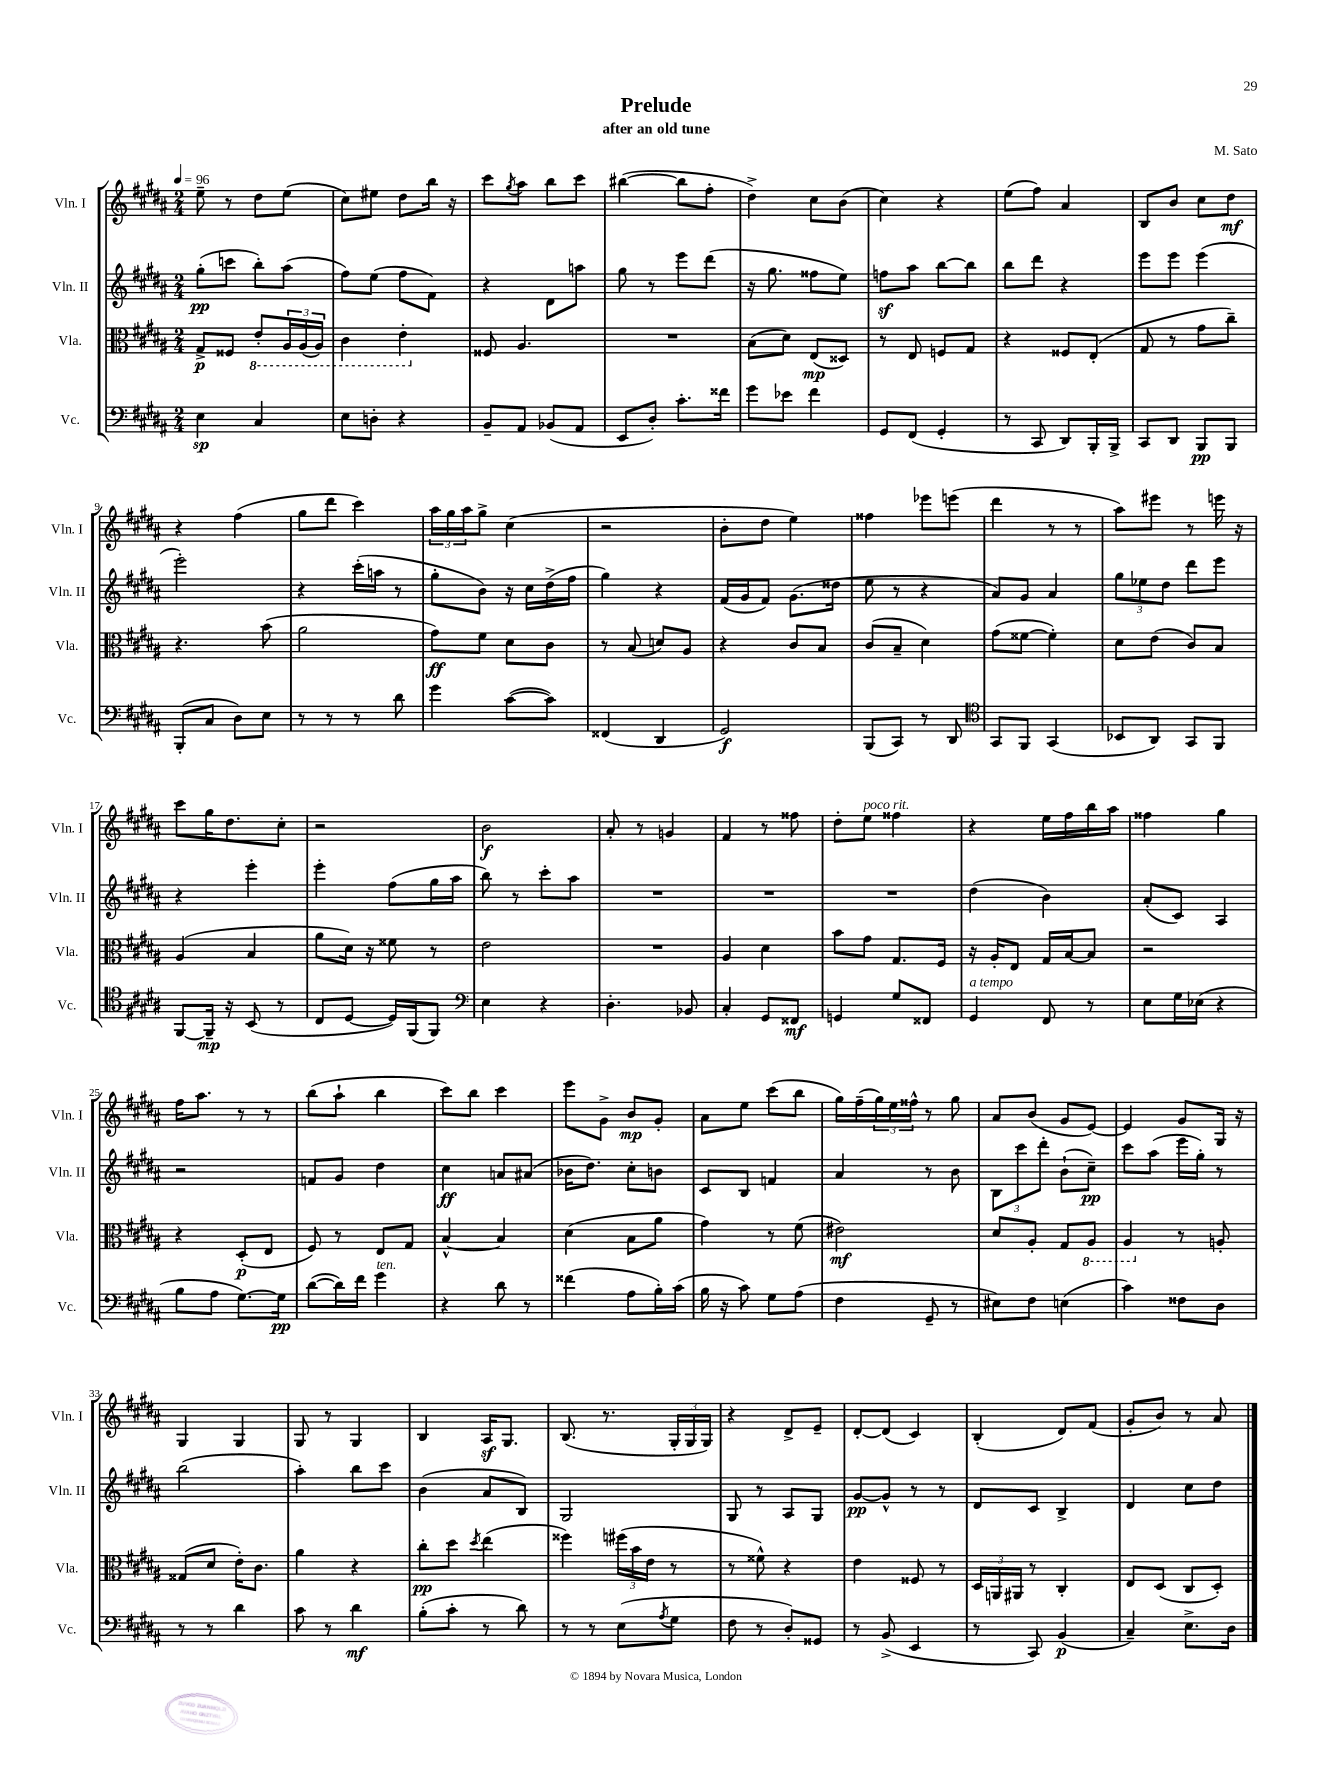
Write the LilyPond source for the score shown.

\header { title = "Prelude" composer = "M. Sato" subtitle = "after an old tune" }
<<
\new StaffGroup <<
\new Staff = "s0" \with { instrumentName = "Vln. I" shortInstrumentName = "Vln. I" } {
    \clef treble \key b \major \numericTimeSignature \time 2/4 \tempo 4 = 96
    e''8-- r8 dis''8 e''8( |
    cis''8) eis''8 dis''8 b''16 r16 |
    cis'''8 \acciaccatura { gis''8 } ais''8 b''8 cis'''8 |
    bis''4~( bis''8 fis''8-. |
    dis''4->) cis''8 b'8( |
    cis''4) r4 |
    e''8( fis''8) ais'4 |
    b8 b'8 cis''8 dis''8\mf |
    r4 fis''4( |
    gis''8 dis'''8 cis'''4) |
    \tuplet 3/2 { ais''16 gis''16 ais''16 } gis''8-> cis''4( |
    r2 |
    b'8-. dis''8 e''4) |
    fisis''4 ees'''8 e'''8( |
    dis'''4 r8 r8 |
    ais''8) eis'''8 r8 e'''16 r16 |
    cis'''8 gis''16 dis''8. cis''8-. |
    r2 |
    b'2\f |
    ais'8-. r8 g'4 |
    fis'4 r8 fisis''8 |
    dis''8-. e''8^\markup { \italic "poco rit." } fisis''4 |
    r4 e''16 fis''16 b''16 ais''16 |
    fisis''4 gis''4 |
    fis''16 ais''8. r8 r8 |
    b''8( ais''8-! b''4 |
    cis'''8) b''8 cis'''4 |
    e'''8 gis'8-> b'8\mp gis'8-. |
    ais'8 e''8 cis'''8( b''8 |
    gis''16) fis''16--( \tuplet 3/2 { gis''16) e''16 fisis''16-^ } r8 gis''8 |
    ais'8 b'8( gis'8 e'8~) |
    e'4 gis'8 gis16 r16 |
    gis4 gis4 |
    gis8 r8 gis4 |
    b4 ais16\sf gis8. |
    b8.( r8. \tuplet 3/2 { gis16-. gis16 gis16) } |
    r4 dis'8-> e'8-- |
    dis'8~-. dis'8( cis'4) |
    b4-.( dis'8) fis'8( |
    gis'8-. b'8) r8 ais'8 \bar "|." |
}
\new Staff = "s1" \with { instrumentName = "Vln. II" shortInstrumentName = "Vln. II" } {
    \clef treble \key b \major \numericTimeSignature \time 2/4
    gis''8-.\pp( c'''8 b''8-.) ais''8( |
    fis''8) e''8( fis''8 fis'8) |
    r4 dis'8 a''8 |
    gis''8 r8 e'''8 dis'''8( |
    r16 gis''8. fisis''8 e''8) |
    f''8\sf ais''8 b''8~ b''8 |
    b''8 dis'''8 r4 |
    e'''8 e'''8 e'''4( |
    e'''2-.) |
    r4 cis'''16-.( a''16 r8 |
    gis''8-. b'8) r16 cis''16 dis''16->( fis''16 |
    gis''4) r4 |
    fis'16( gis'16 fis'8) gis'8.( disis''16 |
    e''8 r8 r4 |
    ais'8) gis'8 ais'4 |
    \tuplet 3/2 { gis''8 ees''8 dis''8 } dis'''8 e'''8 |
    r4 e'''4-. |
    e'''4-. fis''8( gis''16 ais''16 |
    b''8) r8 cis'''8-. ais''8 |
    R2 |
    R2 |
    R2 |
    dis''4( b'4) |
    ais'8-.( cis'8) ais4 |
    r2 |
    f'8 gis'8 dis''4 |
    cis''4\ff a'8 ais'8( |
    bes'16 dis''8.) cis''8-. b'8 |
    cis'8 b8 f'4 |
    ais'4 r8 b'8 |
    \tuplet 3/2 { b8 cis'''8 dis'''8-. } b'8-!( cis''8--\pp) |
    cis'''8 ais''8( e'''16 gis''16-.) r8 |
    b''2( |
    ais''4-.) b''8 cis'''8 |
    b'4( ais'8 b8) |
    gis2 |
    gis8 r8 ais8 gis8 |
    gis'8~\pp gis'8-^ r8 r8 |
    dis'8 cis'8 b4-> |
    dis'4 cis''8 dis''8 \bar "|." |
}
\new Staff = "s2" \with { instrumentName = "Vla." shortInstrumentName = "Vla." } {
    \clef alto \key b \major \numericTimeSignature \time 2/4
    gis8->\p fisis8 \ottava #-1 e8-. \tuplet 3/2 { ais,16 ais,16( ais,16) } |
    cis4 e4-. \ottava #0 |
    fisis8 ais4. |
    R2 |
    b8( dis'8) e8\mp( disis8) |
    r8 e8 f8 gis8 |
    r4 fisis8 e8-.( |
    gis8 r8 gis'8 cis''8--) |
    r4. b'8( |
    ais'2 |
    gis'8\ff) fis'8 dis'8 cis'8 |
    r8 b8( d'8) ais8 |
    r4 cis'8 b8 |
    cis'8( b8-- dis'4) |
    gis'8( fisis'8~ fisis'4-.) |
    dis'8 e'8( cis'8) b8 |
    ais4( b4 |
    ais'8 dis'16) r16 fisis'8 r8 |
    e'2 |
    R2 |
    ais4 dis'4 |
    b'8 gis'8 gis8. fis16 |
    r16 ais16-. e8 gis16 b16~ b8 |
    r2 |
    r4 dis8-.\p( e8 |
    fis8) r8 e8 gis8 |
    b4~-^ b4 |
    dis'4( b8 ais'8 |
    gis'4) r8 fis'8( |
    eis'2\mf) |
    dis'8 ais8-. gis8 \ottava #-1 ais,8 |
    ais,4 \ottava #0 r8 a8-. |
    gisis8( dis'8 e'16-.) cis'8. |
    ais'4 r4 |
    cis''8-.\pp dis''8 \acciaccatura { dis''8 } e''4( |
    fisis''4) \tuplet 3/2 { fis''16( b'16 e'16 } r8 |
    r8 fisis'8-^) r4 |
    e'4 fisis8 r8 |
    \tuplet 3/2 { dis16 a,16 ais,16 } r8 cis4-. |
    e8 dis8( cis8 dis8-.) \bar "|." |
}
\new Staff = "s3" \with { instrumentName = "Vc." shortInstrumentName = "Vc." } {
    \clef bass \key b \major \numericTimeSignature \time 2/4
    e4\sp cis4 |
    e8 d8-. r4 |
    b,8-- ais,8 bes,8( ais,8 |
    e,8 dis8-.) cis'8.-. fisis'16 |
    gis'8 ees'8 fis'4 |
    gis,8 fis,8( gis,4-. |
    r8 cis,8 dis,8) b,,16-. b,,16-> |
    cis,8 dis,8 b,,8\pp b,,8 |
    b,,8-.( cis8 dis8) e8 |
    r8 r8 r8 dis'8 |
    gis'4 cis'8~( cis'8) |
    fisis,4( dis,4 |
    gis,2\f) |
    b,,8( cis,8) r8 dis,8 |
    \clef tenor gis,8 fis,8 gis,4( |
    bes,8 ais,8) gis,8 fis,8 |
    fis,8~ fis,16--\mp r16 b,8( r8 |
    cis8 dis8~ dis16) fis,16( fis,8) |
    \clef bass e4 r4 |
    dis4.-. bes,8 |
    cis4-. gis,8 fisis,8\mf |
    g,4 gis8 fisis,8 |
    gis,4^\markup { \italic "a tempo" } fis,8 r8 |
    e8 gis16 ees16( r4 |
    b8 ais8 gis8.~) gis16\pp |
    dis'8~( dis'16) fis'16 gis'4^\markup { \italic "ten." } |
    r4 dis'8 r8 |
    fisis'4( ais8 b16-.) cis'16( |
    b16 r16 cis'8) gis8 ais8( |
    fis4 gis,8-- r8 |
    eis8) fis8 e4( |
    cis'4) fisis8 dis8 |
    r8 r8 dis'4 |
    cis'8 r8 dis'4\mf |
    b8-.( cis'8-. r8 dis'8) |
    r8 r8 e8( \acciaccatura { ais8 } gis8 |
    fis8 r8 dis8-.) gisis,8 |
    r8 b,8->( e,4 |
    r8 cis,8) b,4\p( |
    cis4--) e8.-> dis16 \bar "|." |
}
>>
>>
